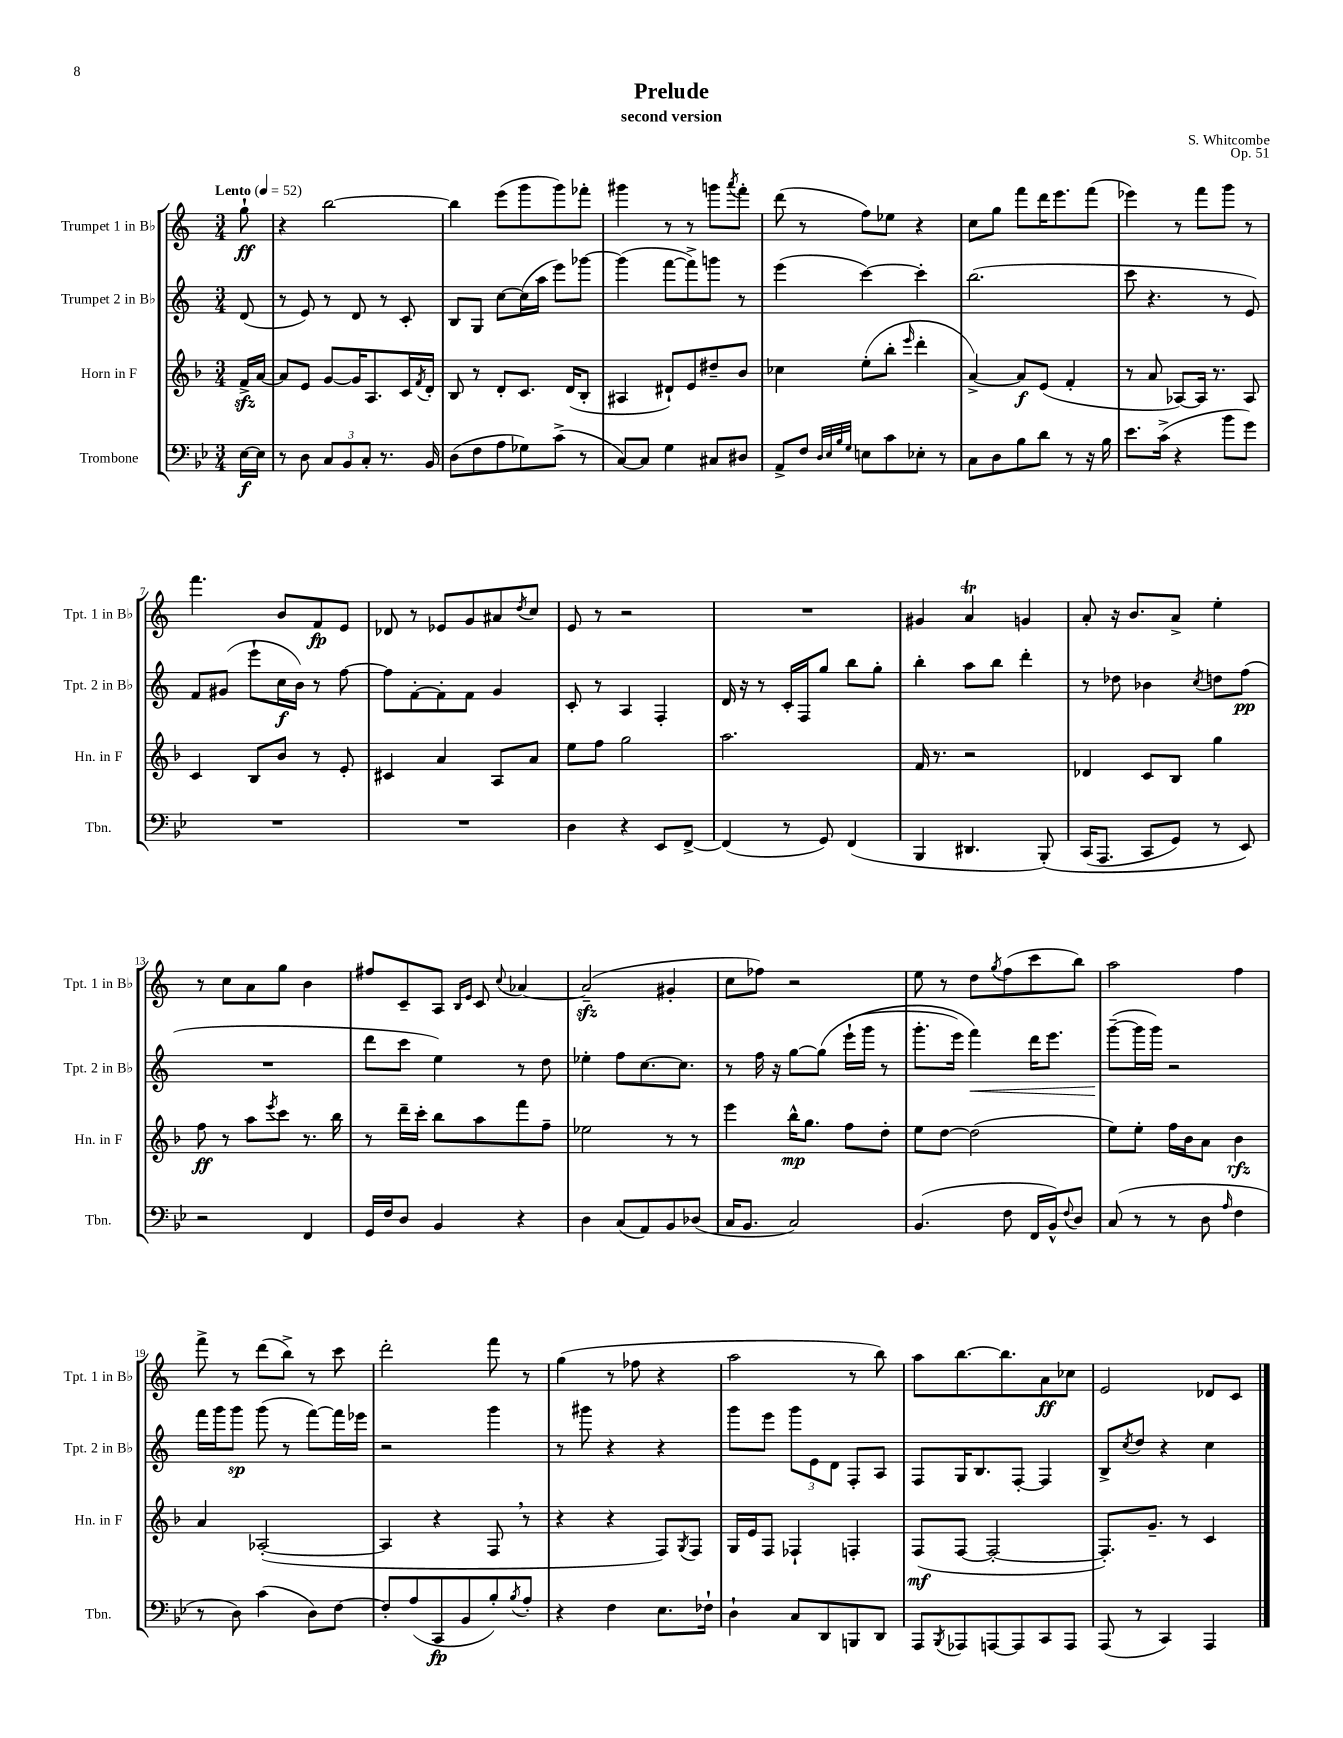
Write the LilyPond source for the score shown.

\header { title = "Prelude" composer = "S. Whitcombe" subtitle = "second version" opus = "Op. 51" }
<<
\new StaffGroup <<
\new Staff = "s0" \with { instrumentName = "Trumpet 1 in Bb" shortInstrumentName = "Tpt. 1 in Bb" } {
    \clef treble \key c \major \numericTimeSignature \time 3/4 \partial 8 \tempo "Lento" 4 = 52
    g''8-!\ff |
    r4 b''2~ |
    b''4 e'''8( g'''8 g'''8) fes'''8-. |
    gis'''4 r8 r8 g'''8 \acciaccatura { a'''8 } f'''8-. |
    d'''8( r8 f''8) ees''8 r4 |
    c''8 g''8 f'''8 d'''16 e'''8. f'''8( |
    ees'''4) r8 f'''8 g'''8 r8 |
    f'''4. b'8 f'8\fp e'8 |
    des'8 r8 ees'8 g'8 ais'8 \acciaccatura { d''8 } c''8 |
    e'8 r8 r2 |
    R2. |
    gis'4 a'4\trill g'4 |
    a'8-. r16 b'8. a'8-> e''4-. |
    r8 c''8 a'8 g''8 b'4 |
    fis''8 c'8-- a8 \grace { b16 e'16 } c'8 \appoggiatura { c''8 } aes'4~ |
    aes'2--\sfz( gis'4-. |
    c''8 fes''8) r2 |
    e''8 r8 d''8 \acciaccatura { g''8 } f''8( c'''8 b''8) |
    a''2 f''4 |
    f'''8-> r8 d'''8( b''8->) r8 c'''8 |
    d'''2-. f'''8 r8 |
    g''4( r8 fes''8 r4 |
    a''2 r8 b''8) |
    a''8 b''8.~ b''8. a'8\ff ces''8 |
    e'2 des'8 c'8 \bar "|." |
}
\new Staff = "s1" \with { instrumentName = "Trumpet 2 in Bb" shortInstrumentName = "Tpt. 2 in Bb" } {
    \clef treble \key c \major \numericTimeSignature \time 3/4 \partial 8
    d'8( |
    r8 e'8) r8 d'8 r8 c'8-. |
    b8 g8 c''8~ c''16( a''16 e'''8) ges'''8~ |
    ges'''4( f'''8~ f'''8->) g'''8 r8 |
    e'''4( c'''4~) c'''4-. |
    b''2.( |
    c'''8 r4. r8 e'8) |
    f'8 gis'8( e'''8-! c''16\f b'16) r8 f''8~ |
    f''8 f'8~-. f'8-. f'8 g'4 |
    c'8-. r8 a4 f4-. |
    d'16 r16 r8 c'16-. f16 g''8 b''8 g''8-. |
    b''4-. a''8 b''8 d'''4-. |
    r8 des''8 bes'4 \acciaccatura { c''8 } d''8 f''8\pp( |
    R2. |
    d'''8 c'''8 e''4) r8 d''8 |
    ees''4-. f''8 c''8.~ c''8. |
    r8 f''16 r16 g''8~ g''8\( e'''16-!( g'''16 r8 |
    g'''8.-. e'''16) f'''4\<\) d'''16 e'''8. |
    g'''8~--\!( g'''16 g'''16) r2 |
    f'''16 g'''16 g'''8\sp g'''8( r8 f'''8~) f'''16 ees'''16 |
    r2 g'''4 |
    r8 gis'''8 r4 r4 |
    g'''8 e'''8 \tuplet 3/2 { g'''8 e'8 d'8 } f8-. a8 |
    f8 g16 b8. f8~-. f4 |
    b8-> \acciaccatura { c''8 } d''8 r4 c''4 \bar "|." |
}
\new Staff = "s2" \with { instrumentName = "Horn in F" shortInstrumentName = "Hn. in F" } {
    \clef treble \key f \major \numericTimeSignature \time 3/4 \partial 8
    f'16->\sfz a'16~ |
    a'8 e'8 g'8~ g'16 a8. c'16 \acciaccatura { f'8 } d'16-. |
    bes8 r8 d'8-. c'8. d'16( bes8-. |
    ais4 dis'8-!) e'8 dis''8-- bes'8 |
    ces''4 e''8-.( bes''8-. \grace { e'''16 } d'''4-. |
    a'4~->) a'8\f e'8( f'4-. |
    r8 a'8 aes8~) aes16 r8. aes8 |
    c'4 bes8 bes'8 r8 e'8-. |
    cis'4 a'4 a8 a'8 |
    e''8 f''8 g''2 |
    a''2. |
    f'16 r8. r2 |
    des'4 c'8 bes8 g''4 |
    f''8\ff r8 a''8 \acciaccatura { e'''8 } c'''8 r8. bes''16 |
    r8 d'''16-- c'''16-. bes''8 a''8 f'''8 f''8-- |
    ees''2 r8 r8 |
    e'''4 bes''16-^\mp g''8. f''8 d''8-. |
    e''8 d''8~ d''2( |
    e''8) e''8-. f''16 bes'16 a'8 bes'4\rfz |
    a'4 aes2~-.( |
    aes4 r4 f8 \breathe r8 |
    r4 r4 f8) \acciaccatura { g8 } f8 |
    g16 e'16 f8 fes4-! f4-. |
    f8\mf( f8~ f2~-. |
    f8.-.) g'8.-- r8 c'4 \bar "|." |
}
\new Staff = "s3" \with { instrumentName = "Trombone" shortInstrumentName = "Tbn." } {
    \clef bass \key bes \major \numericTimeSignature \time 3/4 \partial 8
    ees16~\f ees16 |
    r8 d8 \tuplet 3/2 { c8 bes,8 c8-. } r8. bes,16 |
    d8( f8 a8 ges8) c'8->( r8 |
    c8~) c8 g4 cis8 dis8 |
    a,8-> f8 \grace { d32 ees32 bes32 g32 } e8 c'8 ees8-. r8 |
    c8 d8 bes8 d'8 r8 r16 bes16 |
    ees'8. c'16->( r4 bes'8 g'8) |
    R2. |
    R2. |
    d4 r4 ees,8 f,8~-> |
    f,4( r8 g,8) f,4( |
    bes,,4 dis,4. bes,,8-.)\( |
    c,16( a,,8. c,8 g,8) r8 ees,8\) |
    r2 f,4 |
    g,16 f16 d8 bes,4 r4 |
    d4 c8( a,8) bes,8 des8( |
    c16 bes,8. c2) |
    bes,4.( f8 f,16 bes,16-^) \appoggiatura { f8 } d8 |
    c8( r8 r8 d8 \grace { a16 } f4 |
    r8 d8) c'4( d8) f8~ |
    f8-. a8( c,8\fp bes,8 bes8-.) \acciaccatura { bes8 } a8-. |
    r4 f4 ees8. fes16-! |
    d4-! c8 d,8 b,,8 d,8 |
    a,,8 \acciaccatura { bes,,8 } aes,,8 a,,8~ a,,8 c,8 a,,8 |
    a,,8( r8 c,4) a,,4 \bar "|." |
}
>>
>>
